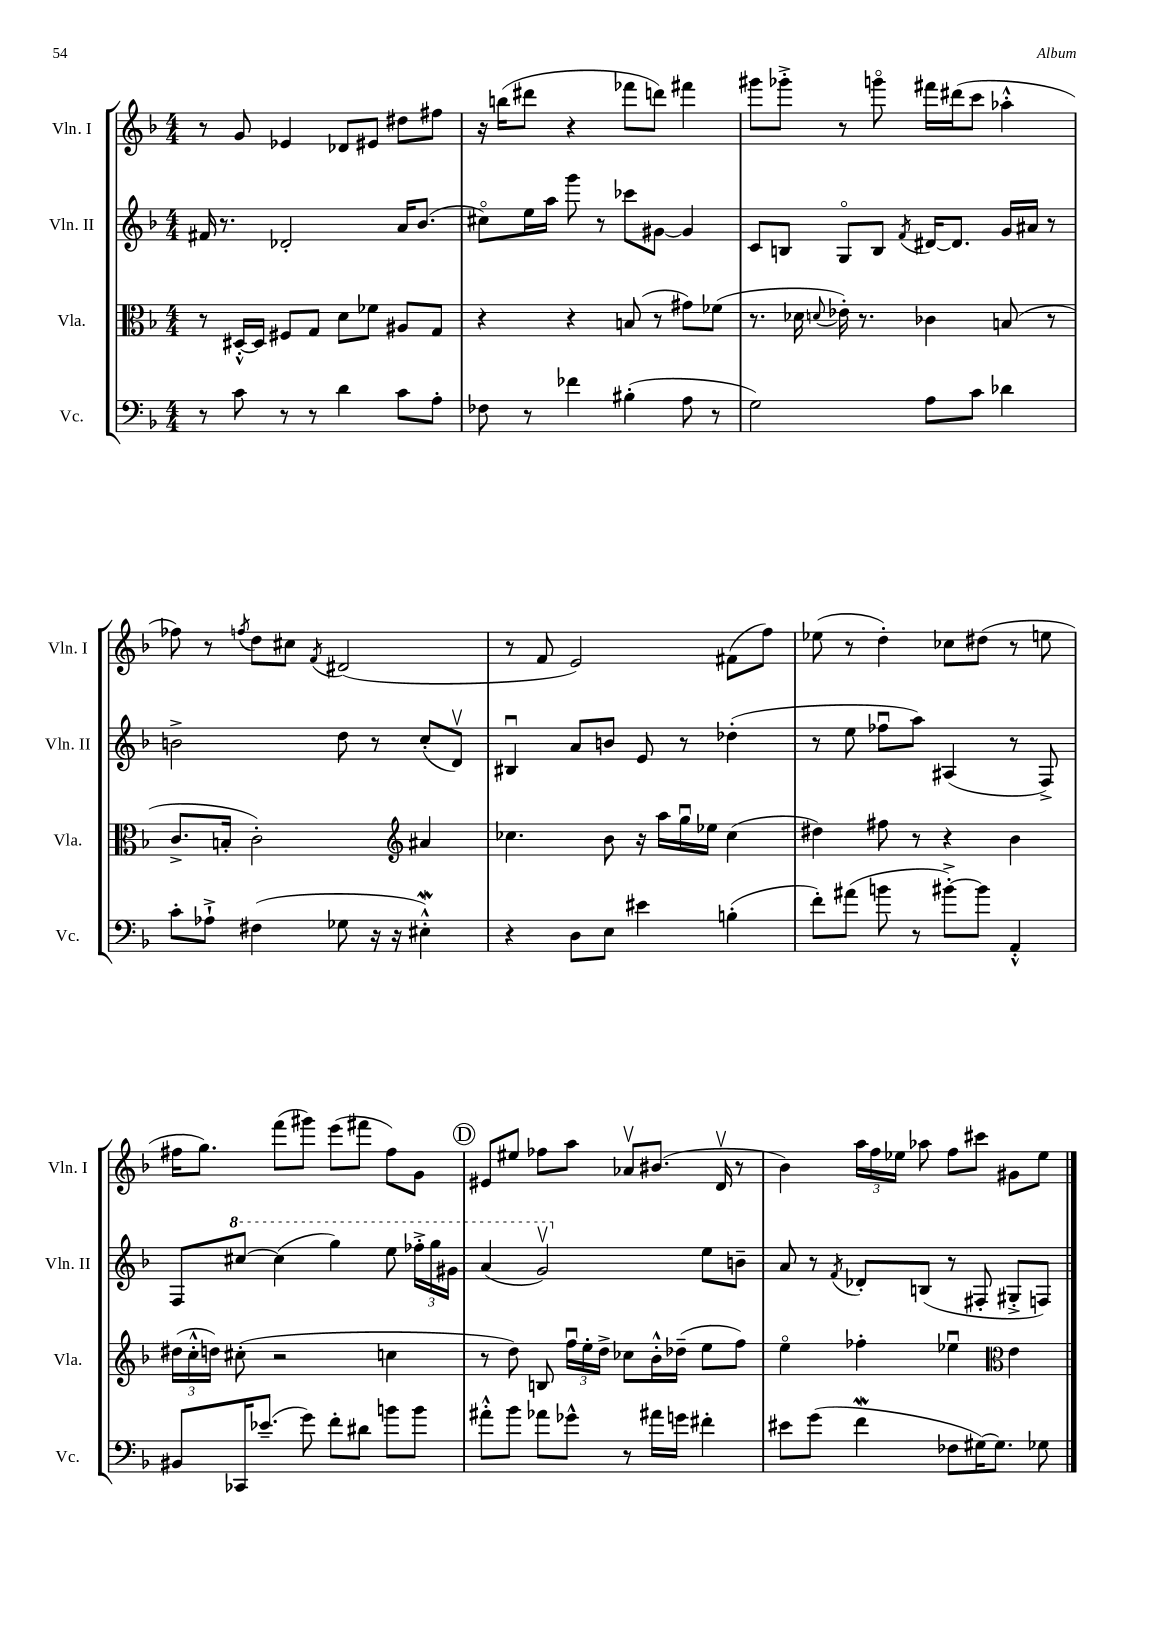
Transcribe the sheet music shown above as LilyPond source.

<<
\new StaffGroup <<
\new Staff = "s0" \with { instrumentName = "Vln. I" shortInstrumentName = "Vln. I" } {
    \clef treble \key f \major \numericTimeSignature \time 4/4
    \autoBeamOff r8 g'8 ees'4 des'8[ eis'8] dis''8[ fis''8] |
    r16 b''16[( dis'''8] r4 fes'''8[ d'''8]) fis'''4 |
    gis'''8[ ges'''8]-.-> r8 g'''8\flageolet fis'''16[ dis'''16( c'''8] aes''4-.-^ |
    fes''8) r8 \acciaccatura { f''8 } d''8[ cis''8] \acciaccatura { f'8 } dis'2( |
    r8 f'8 e'2) fis'8[( f''8]) |
    ees''8( r8 d''4-.) ces''8[ dis''8]( r8 e''8 |
    fis''16[ g''8.]) f'''8[( gis'''8]) e'''8[( fis'''8] fis''8[) g'8] |
    \mark \markup { \circle "D" } eis'8[ eis''8] fes''8[ a''8] aes'8[\upbow bis'8.]( d'16\upbow r8 |
    bes'4) \tuplet 3/2 { a''16[ f''16 ees''16] } aes''8 f''8[ cis'''8] gis'8[ ees''8] \bar "|." |
}
\new Staff = "s1" \with { instrumentName = "Vln. II" shortInstrumentName = "Vln. II" } {
    \clef treble \key f \major \numericTimeSignature \time 4/4
    \autoBeamOff fis'16 r8. des'2-. a'16[ bes'8.]( |
    cis''8[\flageolet) e''16 a''16] g'''8 r8 ces'''8[ gis'8]~ gis'4 |
    c'8[ b8] g8[\flageolet b8] \acciaccatura { f'8 } dis'16[~ dis'8.] g'16[ ais'16] r8 |
    b'2-> d''8 r8 c''8[-.( d'8]\upbow) |
    bis4\downbow a'8[ b'8] e'8 r8 des''4-.( |
    r8 e''8 fes''8[\downbow a''8]) ais4( r8 f8->) |
    f8[ \ottava #1 cis'''8]~ cis'''4( g'''4) e'''8 \tuplet 3/2 { fes'''16[-.-> g'''16 gis''16] } |
    \mark \markup { \circle "D" } a''4( g''2\upbow) \ottava #0 e''8[ b'8]-- |
    a'8 r8 \acciaccatura { f'8 } des'8[-. b8]( r8 fis8-. gis8[-.-> f8]) \bar "|." |
}
\new Staff = "s2" \with { instrumentName = "Vla." shortInstrumentName = "Vla." } {
    \clef alto \key f \major \numericTimeSignature \time 4/4
    \autoBeamOff r8 dis16[~-.-^ dis16] fis8[ g8] d'8[ fes'8] ais8[ g8] |
    r4 r4 b8( r8 gis'8[) fes'8]( |
    r8. des'16 \appoggiatura { d'8 } ees'16-.) r8. ces'4 b8( r8 |
    c'8.[-> b16]-. c'2-.) \clef treble ais'4 |
    ces''4. bes'8 r16 a''16[ g''16\downbow ees''16] ces''4( |
    dis''4) fis''8 r8 r4 bes'4 |
    \tuplet 3/2 { dis''16[( c''16-.-^ d''16]) } cis''8-.( r2 c''4 |
    \mark \markup { \circle "D" } r8 d''8) b8 \tuplet 3/2 { f''16[\downbow e''16-. d''16]-> } ces''8[ bes'16-.-^ des''16]--( e''8[ f''8]) |
    e''4\flageolet fes''4-. ees''4\downbow \clef alto e'4 \bar "|." |
}
\new Staff = "s3" \with { instrumentName = "Vc." shortInstrumentName = "Vc." } {
    \clef bass \key f \major \numericTimeSignature \time 4/4
    \autoBeamOff r8 c'8 r8 r8 d'4 c'8[ a8]-. |
    fes8 r8 fes'4 bis4-.( a8 r8 |
    g2) a8[ c'8] des'4 |
    c'8[-. aes8]-!-> fis4( ges8 r16 r16 eis4-.-^\mordent) |
    r4 d8[ e8] eis'4 b4-.( |
    f'8[-.) ais'8]( b'8 r8 bis'8[~-.->) bis'8] a,4-.-^ |
    bis,8[ ces,16 ees'8.]--( g'8) f'8[-. dis'8] b'8[ b'8] |
    \mark \markup { \circle "D" } ais'8[-.-^ bes'8] aes'8[ ges'8]-^ r8 ais'16[ g'16] fis'4-. |
    eis'8[ g'8]( f'4\mordent fes8[ gis16~) gis8.] ges8 \bar "|." |
}
>>
>>
\layout { \context { \Score \remove "Bar_number_engraver" } }
